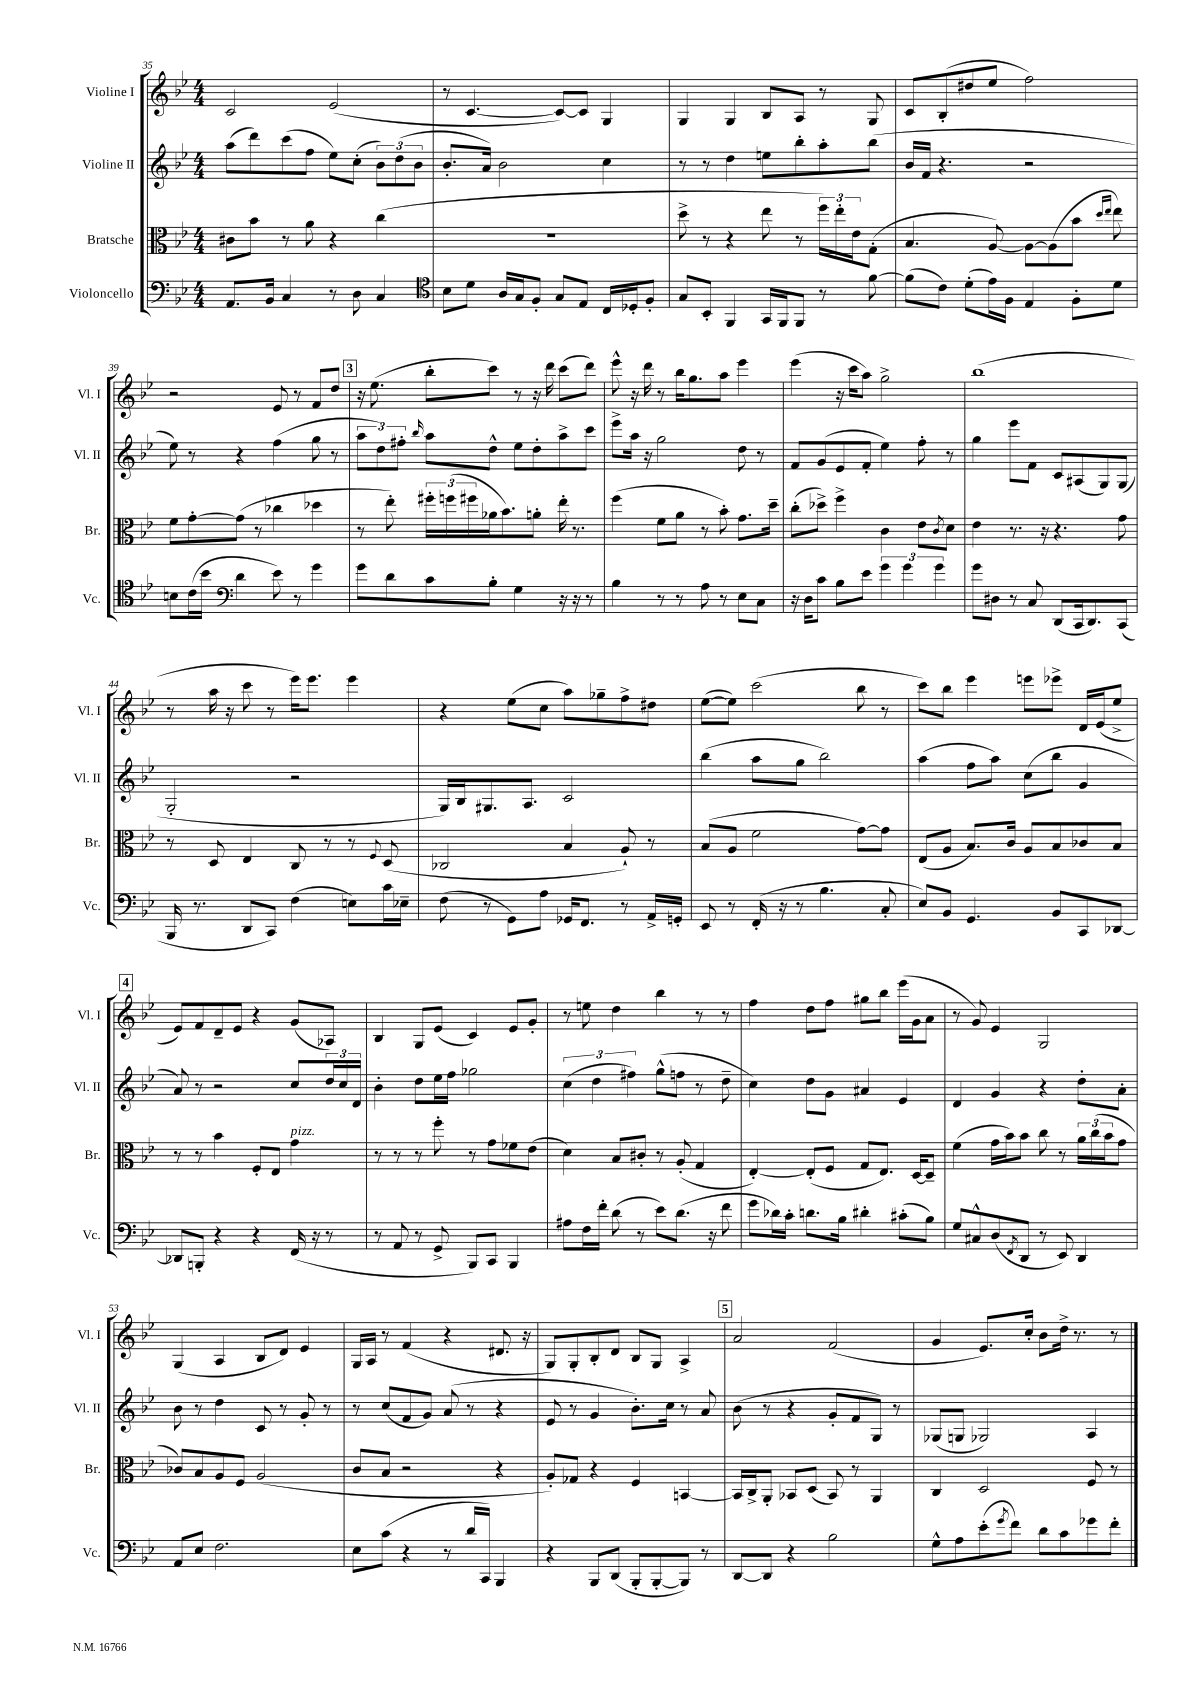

**kern	**kern	**kern	**kern
*part4	*part3	*part2	*part1
*staff4	*staff3	*staff2	*staff1
*I"Violoncello	*I"Bratsche	*I"Violine II	*I"Violine I
*I'Vc.	*I'Br.	*I'Vl. II	*I'Vl. I
*clefF4	*clefC3	*clefG2	*clefG2
*k[b-e-]	*k[b-e-]	*k[b-e-]	*k[b-e-]
*M4/4	*M4/4	*M4/4	*M4/4
=35	=35	=35	=35
8.AA/L	8c#X\L	(8aa\L	2c/
.	8b-\J	8ddd\)	.
16BB-/Jk	.	.	.
4C/	8r	(8ccc\	.
.	8a\	8ff\J	.
8r	4r	8ee-\L)	(2e-/
8D\	.	(8cc'\J	.
4C/	(4cc\	12b-\L)	.
.	.	(12dd\	.
.	.	12b-\J	.
=36	=36	=36	=36
*clefC4	*	*	*
8B-\L	1r	8.b-'/L	8r
8d\J	.	.	[4.c/
.	.	16a/Jk)	.
16A/LL	.	2b-\	.
16G/J	.	.	.
8F'/J	.	.	.
8G/L	.	.	8c/L_)
8E-/J	.	.	8c/J]
16C/LL	.	4cc\	4G/
16D-X'/J	.	.	.
8F'/J	.	.	.
=37	=37	=37	=37
8G/L	8dd^\	8r	4G/
8BB-'/J	8r	8r	.
4FF/	4r	4dd\	4G/
16GG/LL	8ee-\	8een\L	8B-/L
16FF/J	.	.	.
8FF/J	8r	8bb-'\	8A/J
8r	24ff\LL)	8aa'\	8r
.	24ee-'\	.	.
.	24e-\J	.	.
[8f\	(8G'\J	(8bb-\J	8G/
=38	=38	=38	=38
(8f\L]	4.B-/	16b-/LL	8c/L
.	.	16f/JJ	.
8c\J)	.	4.r	(8B-'/
(8d'\L	.	.	8dd#X/
16e-\L)	[8A/)	.	8ee-/J
16F\JJ	.	.	.
4E-/	8A\L_	2r	2ff\)
.	(8A\]	.	.
8F'\L	8b-\J	.	.
.	16qqdd/LL	.	.
.	16qqee-/JJ	.	.
8d\J	8ee-\)	.	.
!!LO:LB:g=z
=39	=39	=39	=39
8Bn\L	8f\L	8ee-\)	2r
(16c\L	[8g'\	8r	.
16b-\JJ	.	.	.
*clefF4	*	*	*
4d\	(8g\J]	4r	.
.	8r	.	.
8e-\)	4cc-X\	(4ff\	8e-/
8r	.	.	8r
4g\	4dd-X\	8gg\	8f/L
.	.	8r	8dd/J
!!LO:REH:place=s1:t=3
=40	=40	=40	=40
8g\L	8r	12aa\L	16r
.	.	.	(8.ee-\
.	.	12dd\)	.
8d\	8ee-'\)	.	.
.	.	12ff#X'\J	.
.	.	16qqbb-/	.
8c\	24ff#X'\LL	8aa\L	8bb-'\L
.	(24ffn\	.	.
.	24ff#X\	.	.
8B-'\J	16a-X\J	8dd^^\J	8ccc\J)
.	8.b-\)	.	.
4G\	.	8ee-\L	8r
.	8an'\J	8dd'\	16r
.	.	.	16ddd\
16r	16ee-'\	8aa^\	(8ccc\L
16r	8.r	.	.
8r	.	8ccc\J	8ddd\J)
=41	=41	=41	=41
4B-\	(4ff\	8eee-^\L	8eee-^^\
.	.	16aa\Jk	16r
.	.	16r	16ddd\
8r	8f\L	2gg\	8r
8r	8a\J	.	16bb-\KL
.	.	.	8.gg\
8A\	8r	.	.
8r	8b-'\)	.	8aa\J
8E-\L	8.g\L	8dd\	4eee-\
8C\J	.	8r	.
.	16dd~\Jk	.	.
=42	=42	=42	=42
16r	(8cc'\L	8f/L	(4eee-\
16D\KL	.	.	.
8c\J	8dd-X^\J)	(8g/	.
8B-\L	4ff^\	8e-/	16r
.	.	.	16ccc\KL
8e-\J	.	8f'/J	8aa\J)
6g\	4c\	4ee-\)	2gg^\
6g\	.	.	.
.	8e-\L	8ff'\	.
6g\	.	.	.
.	8qc/	.	.
.	8d\J	8r	.
=43	=43	=43	=43
8g\L	4e-\	4gg\	(1bb-
8D#X\J	.	.	.
8r	8.r	8eee-\L	.
8C/	.	8f\J	.
.	16r	.	.
(8DD/L	4.r	8c/L	.
16CC/k	.	(8A#X/	.
8.DD/)	.	.	.
.	.	8G/)	.
(8CC/J	8g\	(8G/J	.
!!LO:LB:g=z
=44	=44	=44	=44
16BBB-/	8r	2G'/	8r
8.r	.	.	.
.	8D/	.	16aa\
.	.	.	16r
8DD/L	4E-/	.	8ccc\
8CC/J)	.	.	8r
(4F\	8C/	2r	16eee-\KL)
.	.	.	8.eee-\J
.	8r	.	.
8En\L)	8r	.	4eee-\
.	8qqF/	.	.
16c\L	(8D/	.	.
16E-X~\JJ	.	.	.
=45	=45	=45	=45
(8F\	2C-X/	16G/LL)	4r
.	.	16B-/J	.
8r	.	8.G#X/	.
8GG\L)	.	.	(8ee-\L
.	.	8.A/J	.
8A\J	.	.	8cc\J
16GG-X/KL	4B-/	2c/	8aa\L)
8.FF/J	.	.	.
.	.	.	8gg-X~\
8r	8A`/)	.	8ff^\
16AA^/LL	8r	.	8dd#X\J
16GGn'/JJ	.	.	.
=46	=46	=46	=46
8EE-/	(8B-/L	(4bb-\	([8ee-\L
8r	8A/J	.	8ee-\J])
(16FF'/	2f\	8aa\L	(2ccc\
16r	.	.	.
8r	.	8gg\J	.
4.B-\	.	2bb-\)	.
.	[8g\L)	.	8bb-\
8C'/	8g\J]	.	8r
=47	=47	=47	=47
8E-/L)	(8E-/L	(4aa\	8ccc\L)
8BB-/J	8A/J	.	8bb-\J
4.GG/	8.B-/L)	8ff\L	4eee-\
.	.	8aa\J)	.
.	16c/Jk	.	.
.	8A/L	(8cc\L	8eeen\L
8BB-/L	8B-/	8bb-\J	8eee-X^\J
8CC/	8c-X/	4g/	16d/LL
.	.	.	(16e-/J
[8DD-X/J	8B-/J	.	8ee-^/J
!!LO:LB:g=z
!!LO:REH:place=s1:t=4
=48	=48	=48	=48
8DD-X/L]	8r	8a/)	8e-/L)
8BBBn'/J	8r	8r	8f/
4r	4b-\	2r	8d~/
.	.	.	8e-/J
4r	8F'/L	.	4r
.	8E-/J	.	.
!	!LO:TX:a:i:t=pizz.	!	!
(16FF/	4g\	8cc/L	(8g/L
16r	.	.	.
8r	.	24dd/L	8A-X/J)
.	.	24cc/	.
.	.	24d/JJ	.
=49	=49	=49	=49
8r	8r	4b-'\	4B-/
8AA/	8r	.	.
8r	8r	8dd\L	8G/L
8GG^/	8ff'\	16ee-\L	(8e-/J
.	.	16ff\JJ	.
8BBB-/L)	8r	2gg-X\	4c/)
8CC/J	8g\L	.	.
4BBB-/	8f-X\	.	8e-/L
.	(8e-\J	.	8g'/J
=50	=50	=50	=50
8A#X\L	4d\)	(6cc\	8r
16F\L	.	.	8een\
.	.	6dd\	.
16f'\JJ	.	.	.
(8d\	8B-/L	.	4dd\
.	.	6ff#X\)	.
8r	8c#X'/J	.	.
8e-\L)	8r	(8gg^^\L	4bb-\
(8.d\J	(8A'/	8ffn\J	.
.	4G/	8r	8r
16r	.	.	.
8f\	.	8dd~\	8r
=51	=51	=51	=51
8g\L	[4E-'/)	4cc\)	4ff\
16d-X\L)	.	.	.
16c'\JJ	.	.	.
8.dn\L	(8E-'/L]	8dd\L	8dd\L
.	8F/J	8g\J	8ff\J
16B-\Jk	.	.	.
4d#X'\	8G/L	4a#X/	8gg#X\L
.	8.E-/J)	.	8bb-\J
(8c#X'\L	.	4e-/	(16eee-\LL
.	[16D/KL	.	16g\J
8B-\J)	8D~/J]	.	8a\J
=52	=52	=52	=52
8G/L	(4f\	4d/	8r
8C#X^^/	.	.	8g/)
(8D/	16g\LL	4g/	4e-/
.	16b-\J)	.	.
8qFF/	.	.	.
8DD/J	8b-\J	.	.
8r	8cc\	4r	2G/
8EE-/)	8r	.	.
4DD/	24a\LL	8dd'\L	.
.	(24cc\	.	.
.	24b-\J	.	.
.	8g\J	8a'\J	.
!!LO:LB:g=z
=53	=53	=53	=53
8AA/L	8c-X/L)	8b-\	(4G/
8E-/J	8B-/	8r	.
2.F\	8A/	4dd\	4A/
.	8F/J	.	.
.	(2A/	8c/	8B-/L
.	.	8r	8d/J)
.	.	8g'/	4e-/
.	.	8r	.
=54	=54	=54	=54
8E-\L	8c/L	8r	16G/LL
.	.	.	16A/JJ
(8c\J	8B-/J	(8cc/L	8r
4r	2r	8f/	(4f/
.	.	8g/J)	.
8r	.	(8a/	4r
16d/LL	.	8r	.
16CC/JJ)	.	.	.
4BBB-/	4r	4r	8.d#X/
.	.	.	16r
=55	=55	=55	=55
4r	8A'/L)	8e-/	8G/L)
.	8G-X/J	8r	8G'/
8BBB-/L	4r	4g/	8B-'/
(8DD/J	.	.	8d/J
8BBB-'/L	4F/	8.b-'\L)	8B-/L
[8BBB-'/	.	.	8G/J
.	.	16cc\Jk	.
8BBB-/J])	[4BBn/	8r	4A^/
8r	.	8a/	.
!!LO:REH:place=s1:t=5
=56	=56	=56	=56
[8DD/L	16BB/LL]	(8b-\	2a/
.	16C^/J	.	.
8DD/J]	8AA'/J	8r	.
4r	8BB-X/L	4r	.
.	(8D/J	.	.
2B-\	8BB-/)	8g'/L	(2f/
.	8r	8f/	.
.	4AA/	8G/J)	.
.	.	8r	.
=57	=57	=57	=57
8G^^\L	4C/	(8G-X/L	4g/
8A\	.	8Gn/J	.
(8e-'\	2D/	2G-X/)	8.e-/L)
8qg/	.	.	.
8f\J)	.	.	.
.	.	.	16cc'/Jk
8d\L	.	.	8b-\L
8c\	.	.	16dd^\Jk
.	.	.	8.r
8g-X\	8F/	4A/	.
8f'\J	8r	.	8r
==	==	==	==
*-	*-	*-	*-
